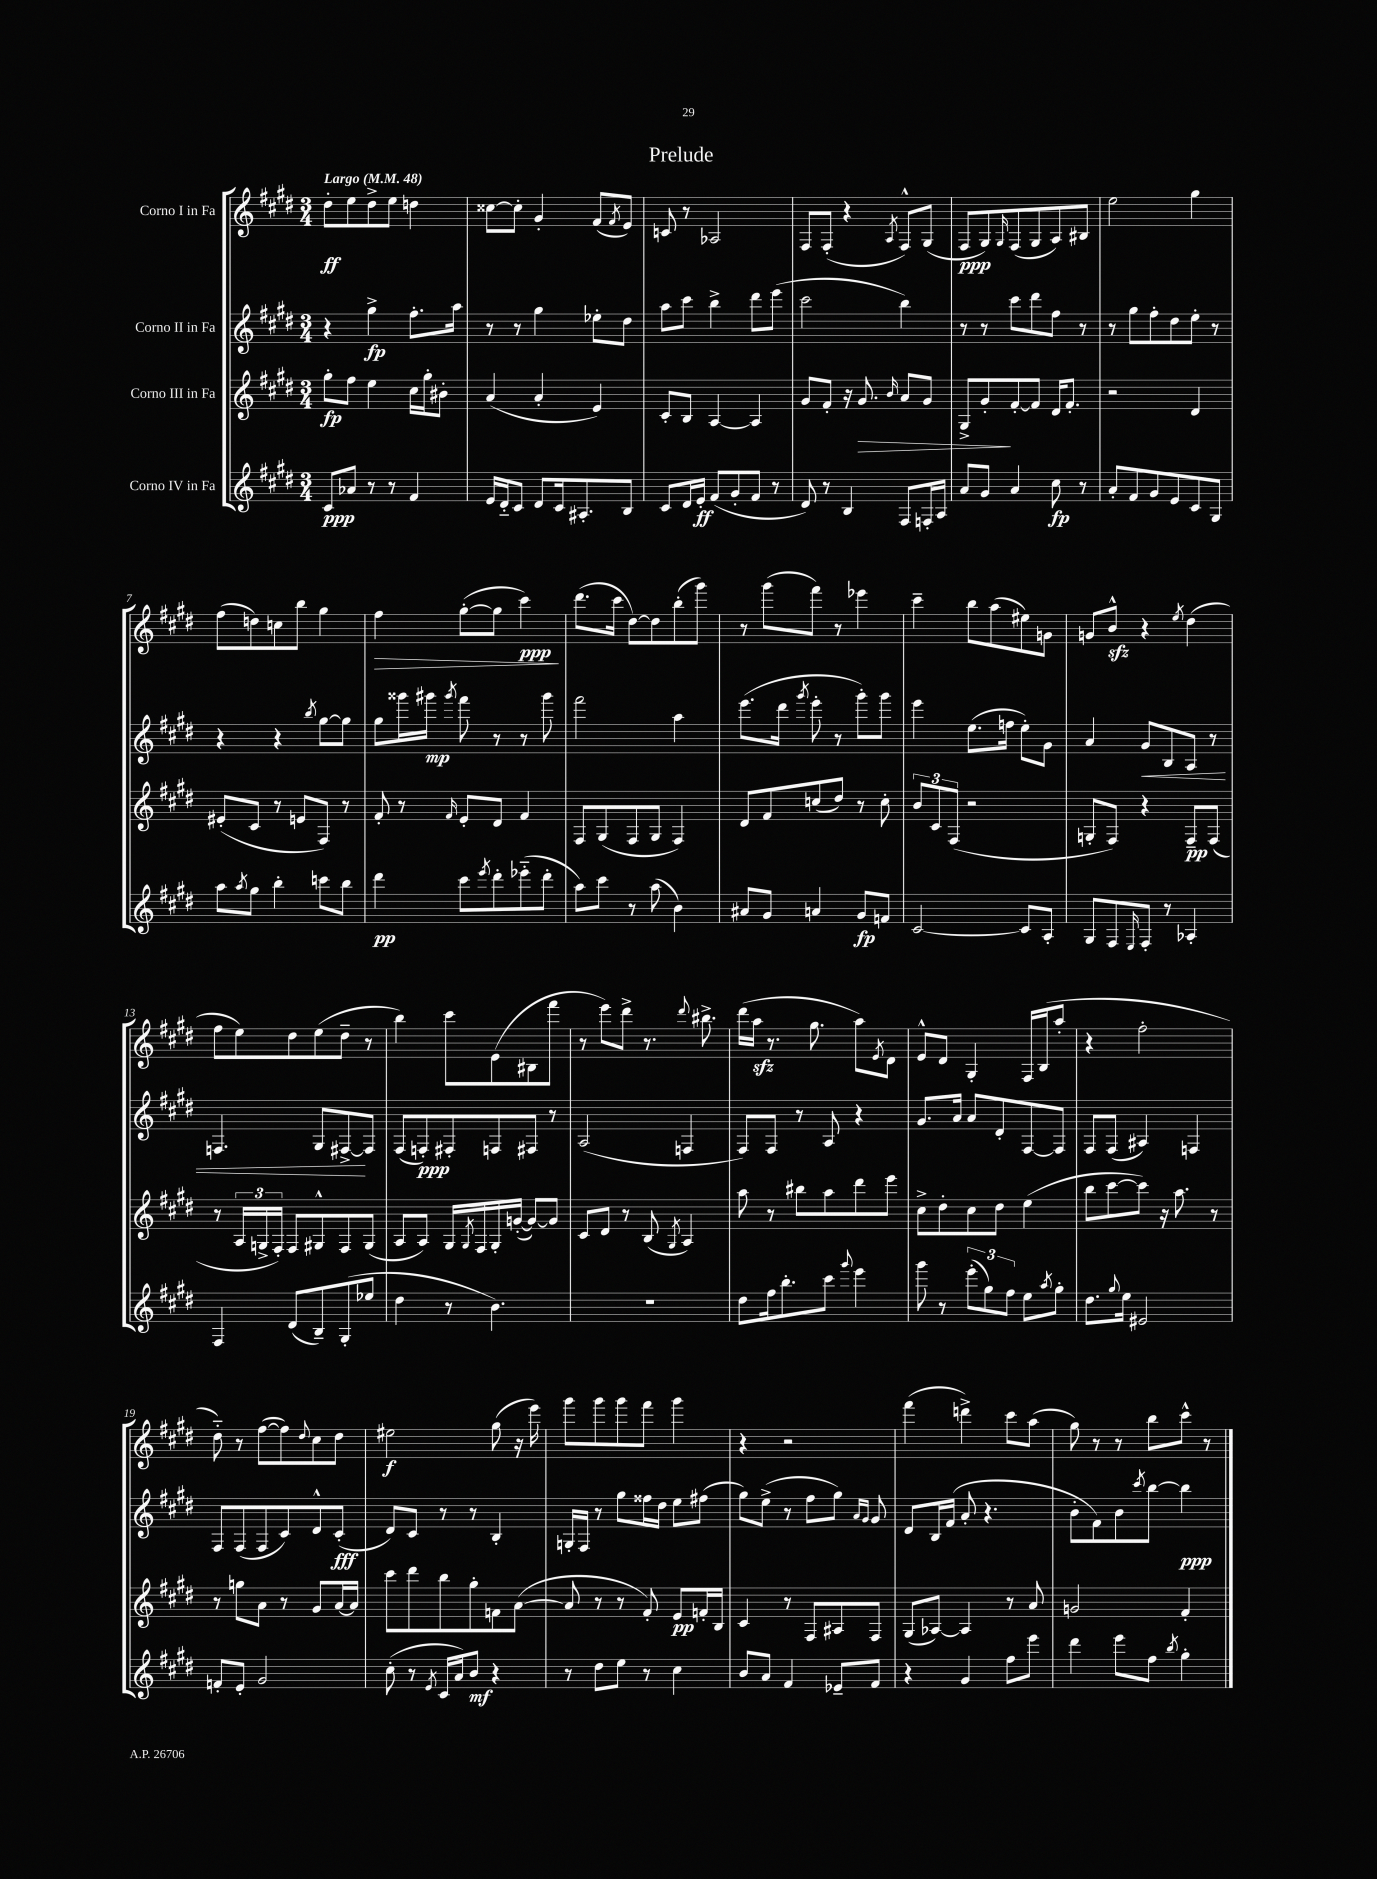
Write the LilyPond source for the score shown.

\header { title = "Prelude" }
<<
\new StaffGroup <<
\new Staff = "s0" \with { instrumentName = "Corno I in Fa" } {
    \clef treble \key e \major \numericTimeSignature \time 3/4 \tempo "Largo" 4 = 48
    dis''8-.\ff e''8 dis''8-> e''8 d''4 |
    cisis''8~ cisis''8-. gis'4-. fis'8( \acciaccatura { fis'8 } e'8) |
    c'8 r8 aes2 |
    fis8 fis8-.( r4 \acciaccatura { a8 } fis8-^) gis8( |
    fis8\ppp gis8) \grace { gis16 } fis8( gis8 a8) bis8 |
    e''2 gis''4 |
    fis''8( d''8) c''8 b''8 gis''4 |
    fis''4\> gis''8~-.( gis''8 cis'''4\ppp\!) |
    dis'''8.( cis'''16 dis''8~) dis''8 b''8-.( gis'''8) |
    r8 gis'''8( fis'''8) r8 ees'''4 |
    cis'''4-- b''8 a''8( eis''8) g'8 |
    g'8 b'8-^\sfz r4 \acciaccatura { e''8 } dis''4( |
    fis''8 e''8) dis''8 e''8( dis''8-- r8 |
    b''4) cis'''8 e'8( bis8 fis'''8 |
    r8 e'''8) dis'''8-> r8. \appoggiatura { dis'''8 } bis''8.-> |
    dis'''16( a''16\sfz r8. gis''8. a''8) \acciaccatura { e'8 } dis'8 |
    e'8-^ dis'8 gis4-. fis16 b16( a''8-. |
    r4 fis''2-. |
    dis''8-_) r8 fis''8~( fis''8) \appoggiatura { dis''8 } cis''8 dis''8 |
    eis''2\f gis''8( r16 e'''16) |
    gis'''8 gis'''8 gis'''8 fis'''8 gis'''4 |
    r4 r2 |
    fis'''4( d'''4->) cis'''8 a''8( |
    gis''8) r8 r8 b''8 cis'''8-^ r8 \bar "|." |
}
\new Staff = "s1" \with { instrumentName = "Corno II in Fa" } {
    \clef treble \key e \major \numericTimeSignature \time 3/4
    r4 gis''4->\fp fis''8.-. a''16 |
    r8 r8 gis''4 ees''8-. dis''8 |
    a''8 cis'''8 b''4-> dis'''8 e'''8( |
    cis'''2 b''4) |
    r8 r8 cis'''8 dis'''8 fis''8 r8 |
    r8 gis''8 fis''8-. dis''8 e''8-. r8 |
    r4 r4 \acciaccatura { b''8 } gis''8~ gis''8 |
    gis''8 gisis'''16 gis'''16\mp \acciaccatura { gis'''8 } fis'''8 r8 r8 gis'''8 |
    fis'''2 a''4 |
    e'''8.( dis'''16 \acciaccatura { gis'''8 } e'''8-. r8 gis'''8-.) gis'''8 |
    e'''4 e''8.( f''16 e''8-.) gis'8 |
    a'4 gis'8\< b8 a8 r8 |
    f4. gis8 fis8~->\! fis8 |
    fis8( f8-.\ppp) fis8-. f8 fis8 r8 |
    a2( f4 |
    fis8) fis8 r8 a8 r4 |
    gis'8. a'16 a'8 dis'8-. fis8~ fis8 |
    fis8 fis8( ais4) f4 |
    fis8 fis8( fis8 cis'8) dis'8-^ cis'8-.\fff( |
    dis'8) cis'8 r8 r8 b4-. |
    g16-. fis16 r8 gis''8 fisis''16 dis''16 e''8 fis''8( |
    gis''8) e''8->( r8 fis''8 gis''8) \grace { a'16 gis'16 } gis'8 |
    dis'8 b16 fis'16( a'8-. r4. |
    b'8-. fis'8) b'8 \acciaccatura { cis'''8 } b''8~ b''4\ppp \bar "|." |
}
\new Staff = "s2" \with { instrumentName = "Corno III in Fa" } {
    \clef treble \key e \major \numericTimeSignature \time 3/4
    gis''8-.\fp fis''8 e''4 cis''16 gis''16-. bis'8-. |
    a'4( a'4-. e'4) |
    cis'8-. b8 a4~ a4 |
    gis'8 fis'8-. r16 gis'8.\> \grace { b'16 } a'8 gis'8 |
    gis8-> gis'8-.\! fis'8~-. fis'8 dis'16 fis'8.-. |
    r2 dis'4 |
    eis'8-.( cis'8 r8 e'8 fis8) r8 |
    fis'8-. r8 \grace { fis'16 } e'8-. dis'8 fis'4 |
    fis8 gis8( fis8 gis8 fis4) |
    dis'8 fis'8 c''8( dis''8) r8 c''8-. |
    \tuplet 3/2 { b'8 cis'8 fis8( } r2 |
    g8-. fis8) r4 fis8--\pp fis8( |
    r8 \tuplet 3/2 { a16 g16-> fis16-.) } fis8 gis8-^ fis8 gis8( |
    a8 a8) gis16 \acciaccatura { gis8 } fis16 gis16-. g'16~-.( g'8~) g'8 |
    cis'8 dis'8 r8 b8( \acciaccatura { gis8 } a4) |
    a''8 r8 bis''8 a''8 dis'''8 e'''8 |
    cis''8-> dis''8-. cis''8 dis''8 e''4( |
    b''8 cis'''8~ cis'''8) r16 a''8. r8 |
    r8 g''8 a'8 r8 gis'8 a'16~ a'16 |
    cis'''8 dis'''8 b''8 gis''8-. f'8 a'8~( |
    a'8 r8 r8 fis'8-.) e'8\pp f'16-. b16 |
    cis'4 r8 fis8 ais8 fis8 |
    gis8( aes8~) aes4 r8 a'8 |
    g'2 fis'4-. \bar "|." |
}
\new Staff = "s3" \with { instrumentName = "Corno IV in Fa" } {
    \clef treble \key e \major \numericTimeSignature \time 3/4
    cis'8\ppp aes'8 r8 r8 fis'4 |
    e'16 dis'16-_ cis'8 dis'8 cis'16 ais8.-. b8 |
    cis'8 dis'16 e'16-.\ff fis'8( gis'8-. fis'8 r8 |
    dis'8) r8 b4 fis8 f16-. a16 |
    a'8 gis'8 a'4 cis''8\fp r8 |
    a'8-. fis'8 gis'8 e'8 cis'8 gis8 |
    a''8 \acciaccatura { a''8 } gis''8 b''4-. c'''8 b''8 |
    dis'''4\pp cis'''8 \acciaccatura { e'''8 } dis'''8-. ees'''8-_( dis'''8-. |
    a''8) cis'''8 r8 a''8( b'4) |
    ais'8 gis'8 a'4 gis'8\fp f'8 |
    cis'2~ cis'8 a8-. |
    gis8 fis8 \grace { e16 } fis8-. r8 aes4-. |
    fis4 dis'8( b8--) gis8-.( ees''8 |
    dis''4 r8 b'4.) |
    R2. |
    dis''8 fis''16 b''8.-. cis'''8 \appoggiatura { gis'''8 } e'''4 |
    gis'''8 r8 \tuplet 3/2 { e'''8-.( gis''8) fis''8 } e''8 \acciaccatura { a''8 } gis''8-. |
    dis''8. \appoggiatura { gis''8 } e''16 eis'2 |
    f'8-. e'8-. gis'2 |
    cis''8-.( r8 \acciaccatura { e'8 } cis'16 a'16) b'8\mf r4 |
    r8 dis''8 e''8 r8 cis''4 |
    b'8 a'8 fis'4 ees'8-- fis'8 |
    r4 gis'4 fis''8 e'''8 |
    dis'''4 e'''8 fis''8 \acciaccatura { b''8 } gis''4-. \bar "|." |
}
>>
>>
